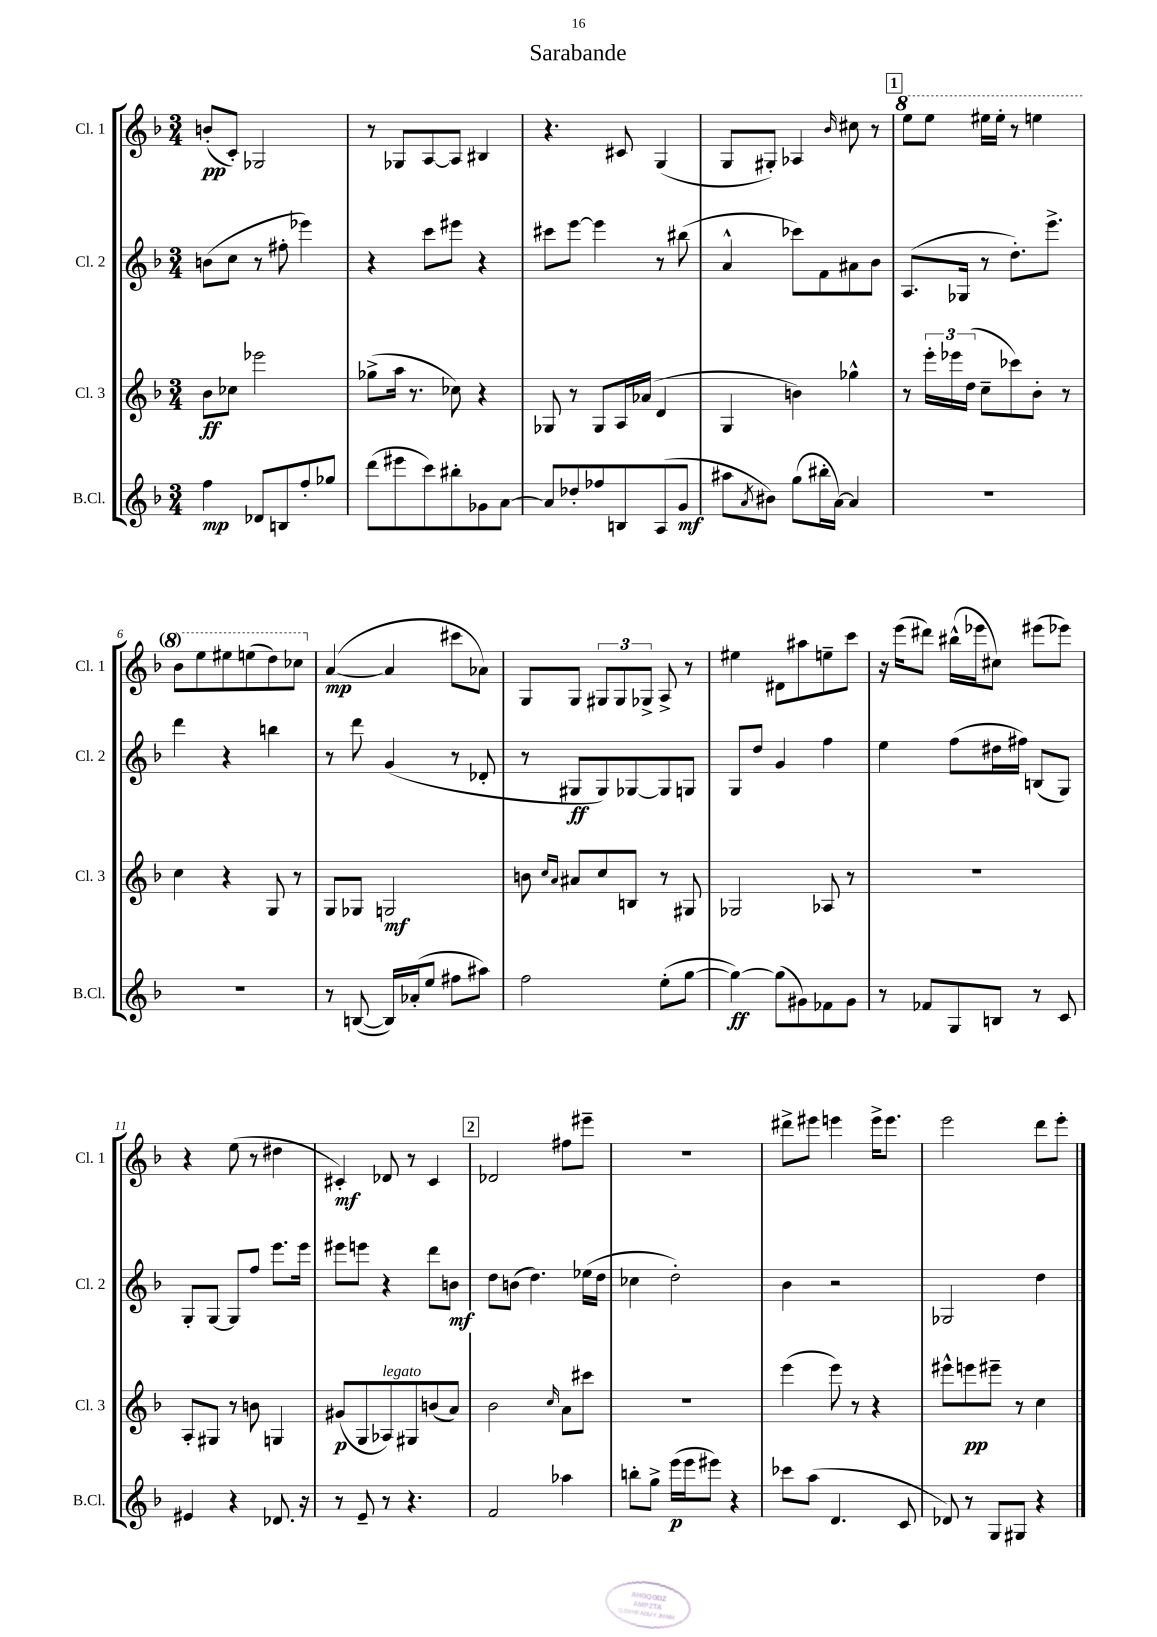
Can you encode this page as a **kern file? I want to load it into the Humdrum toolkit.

**kern	**dynam	**kern	**dynam	**kern	**dynam	**kern	**dynam
*part4	*part4	*part3	*part3	*part2	*part2	*part1	*part1
*staff4	*staff4	*staff3	*staff3	*staff2	*staff2	*staff1	*staff1
*I"B.Cl.	*	*I"Cl. 3	*	*I"Cl. 2	*	*I"Cl. 1	*
*I'B.Cl.	*	*I'Cl. 3	*	*I'Cl. 2	*	*I'Cl. 1	*
*clefG2	*	*clefG2	*	*clefG2	*	*clefG2	*
*k[b-]	*	*k[b-]	*	*k[b-]	*	*k[b-]	*
*M3/4	*	*M3/4	*	*M3/4	*	*M3/4	*
=1	=1	=1	=1	=1	=1	=1	=1
4ff\	mp	8b-\L	ff	(8bn\L	.	(8bn'/L	pp
.	.	8cc-X\J	.	8cc\J	.	8c'/J)	.
8d-X/L	.	2eee-X\	.	8r	.	2G-X/	.
8Bn/	.	.	.	8ff#X'\	.	.	.
8ff'/	.	.	.	4eee-X\)	.	.	.
8gg-X/J	.	.	.	.	.	.	.
=2	=2	=2	=2	=2	=2	=2	=2
(8ddd\L	.	(8gg-X^\L	.	4r	.	8r	.
8eee#X\	.	16aa\Jk	.	.	.	8G-X/L	.
.	.	8.r	.	.	.	.	.
8ccc\)	.	.	.	8ccc\L	.	[8A/	.
8bb#X'\	.	8cc-X\)	.	8eee#X\J	.	8A/J]	.
8g-X\	.	4r	.	4r	.	4B#X/	.
[8a\J	.	.	.	.	.	.	.
=3	=3	=3	=3	=3	=3	=3	=3
8a/L]	.	8G-X/	.	8ccc#X\L	.	4.r	.
8dd-X'/	.	8r	.	[8eee\J	.	.	.
8ff-X/	.	8G-/L	.	4eee\]	.	.	.
8Bn/	.	16A/L	.	.	.	8c#X/	.
.	.	(16a-X/JJ	.	.	.	.	.
(8A/	.	4d/	.	8r	.	(4G/	.
8g/J	mf	.	.	(8bb#X\	.	.	.
=4	=4	=4	=4	=4	=4	=4	=4
8aa#X\L	.	4G/	.	4a^^/	.	8G/L	.
8qa/	.	.	.	.	.	.	.
8b#X\J)	.	.	.	.	.	8G#X'/J)	.
(8gg\L	.	4bn\)	.	8ccc-X\L)	.	4A-X/	.
16bb#X'\L	.	.	.	8f\	.	.	.
[16a\JJ)	.	.	.	.	.	.	.
.	.	.	.	.	.	16qqb-/	.
4a/]	.	4gg-X^^\	.	8a#X\	.	8cc#X\	.
.	.	.	.	8b-\J	.	8r	.
!!LO:REH:place=s1:t=1
=5	=5	=5	=5	=5	=5	=5	=5
*	*	*	*	*	*	*8va	*
2.r	.	8r	.	(8.A/L	.	8eee\L	.
.	.	24eee'\LL	.	.	.	8eee\J	.
.	.	24eee-X\	.	.	.	.	.
.	.	.	.	16G-X/Jk	.	.	.
.	.	(24dd\JJ	.	.	.	.	.
.	.	8cc~\L	.	8r	.	16eee#X\LL	.
.	.	.	.	.	.	16eee#'\JJ	.
.	.	8ccc-X\)	.	8.dd'\L)	.	8r	.
.	.	8b-'\J	.	.	.	4eeen\	.
.	.	.	.	8.eee^\J	.	.	.
.	.	8r	.	.	.	.	.
!!LO:LB:g=z
=6	=6	=6	=6	=6	=6	=6	=6
2.r	.	4cc\	.	4ddd\	.	8bb-\L	.
.	.	.	.	.	.	8eee\	.
.	.	4r	.	4r	.	8eee#X\	.
.	.	.	.	.	.	(8eeen\	.
.	.	8G/	.	4bbn\	.	8ddd\)	.
.	.	8r	.	.	.	8ccc-X\J	.
=7	=7	=7	=7	=7	=7	=7	=7
*	*	*	*	*	*	*X8va	*
8r	.	8G/L	.	8r	.	([4a/	mp
([8Bn/	.	8G-X/J	.	8ddd\	.	.	.
16B/LL])	.	2Gn/	mf	(4g/	.	4a/]	.
(16a-X'/J	.	.	.	.	.	.	.
8ee/J	.	.	.	.	.	.	.
8ff#X\L	.	.	.	8r	.	8ccc#X\L	.
8aa#X\J)	.	.	.	8d-X'/	.	8a-X\J)	.
=8	=8	=8	=8	=8	=8	=8	=8
2ff\	.	8bn\	.	8r	.	8G/L	.
.	.	16qqcc/LL	.	.	.	.	.
.	.	16qqa/JJ	.	.	.	.	.
.	.	8a#X/L	.	8G#X/L	ff	8G/J	.
.	.	8cc/	.	8G#/)	.	12G#X/L	.
.	.	.	.	.	.	12G#/	.
.	.	8Bn/J	.	[8G-X/	.	.	.
.	.	.	.	.	.	12G-X^/J	.
(8ee'\L	.	8r	.	8G-/]	.	8A^/	.
[8gg\J	.	8G#X/	.	8Gn/J	.	8r	.
=9	=9	=9	=9	=9	=9	=9	=9
4gg\_)	ff	2G-X/	.	8G/L	.	4ee#X\	.
.	.	.	.	8dd/J	.	.	.
(8gg\L]	.	.	.	4g/	.	8d#X\L	.
8g#X\)	.	.	.	.	.	8aa#X\	.
8f-X\	.	8A-X/	.	4ff\	.	8een~\	.
8g#\J	.	8r	.	.	.	8ccc\J	.
=10	=10	=10	=10	=10	=10	=10	=10
8r	.	2.r	.	4ee\	.	16r	.
.	.	.	.	.	.	(16eee\KL	.
8f-X/L	.	.	.	.	.	8ddd#X\J)	.
8G/	.	.	.	(8ff\L	.	(16bb#X^^\LL	.
.	.	.	.	.	.	16eee-X\J	.
8Bn/J	.	.	.	16dd#X\L	.	8cc#X\J)	.
.	.	.	.	16ff#X\JJ)	.	.	.
8r	.	.	.	(8Bn/L	.	(8eee#X\L	.
8c/	.	.	.	8G/J)	.	8eee-X\J)	.
!!LO:LB:g=z
=11	=11	=11	=11	=11	=11	=11	=11
4e#X/	.	8A'/L	.	8G'/L	.	4r	.
.	.	8G#X/J	.	[8G/J	.	.	.
4r	.	8r	.	8G/L]	.	(8ee\	.
.	.	8bn\	.	8ff/J	.	8r	.
8.d-X/	.	4Gn/	.	8.eee\L	.	4dd#X\	.
16r	.	.	.	16eee\Jk	.	.	.
=12	=12	=12	=12	=12	=12	=12	=12
8r	.	(8g#X/L	p	8eee#X\L	.	4c#X'/)	mf
8e~/	.	8G/	.	8eeen\J	.	.	.
!	!	!LO:TX:a:i:t=legato	!	!	!	!	!
8r	.	8A-X/)	.	4r	.	8d-X/	.
4.r	.	8G#X/	.	.	.	8r	.
.	.	(8bn/	.	8ddd\L	.	4c#/	.
.	.	8a/J)	.	8bn\J	mf	.	.
!!LO:REH:place=s1:t=2
=13	=13	=13	=13	=13	=13	=13	=13
2f/	.	2b-\	.	8dd\L	.	2d-X/	.
.	.	.	.	(8bn\J	.	.	.
.	.	.	.	4.dd\)	.	.	.
.	.	16qqcc/	.	.	.	.	.
4aa-X\	.	8a\L	.	.	.	8ff#X\L	.
.	.	8ccc#X\J	.	(16ee-X\LL	.	8eee#X~\J	.
.	.	.	.	16dd\JJ	.	.	.
=14	=14	=14	=14	=14	=14	=14	=14
8bbn'\L	.	2.r	.	4cc-X\	.	2.r	.
8gg^\J	.	.	.	.	.	.	.
(16eee\LL	p	.	.	2dd'\)	.	.	.
16eee\J	.	.	.	.	.	.	.
8eee#X\J)	.	.	.	.	.	.	.
4r	.	.	.	.	.	.	.
=15	=15	=15	=15	=15	=15	=15	=15
8ccc-X\L	.	(4eee\	.	4b-\	.	8ddd#X^\L	.
(8aa\J	.	.	.	.	.	8eee#X\J	.
4.d/	.	8eee\)	.	2r	.	4eeen\	.
.	.	8r	.	.	.	.	.
.	.	4r	.	.	.	16eee^\KL	.
.	.	.	.	.	.	8.eee\J	.
8c/	.	.	.	.	.	.	.
=16	=16	=16	=16	=16	=16	=16	=16
8d-X/)	.	8eee#X^^\L	.	2G-X/	.	2eee\	.
8r	.	8eeen\	pp	.	.	.	.
8G/L	.	8eee#X~\J	.	.	.	.	.
8G#X/J	.	8r	.	.	.	.	.
4r	.	4cc\	.	4dd\	.	8ddd\L	.
.	.	.	.	.	.	8eee'\J	.
==	==	==	==	==	==	==	==
*-	*-	*-	*-	*-	*-	*-	*-
